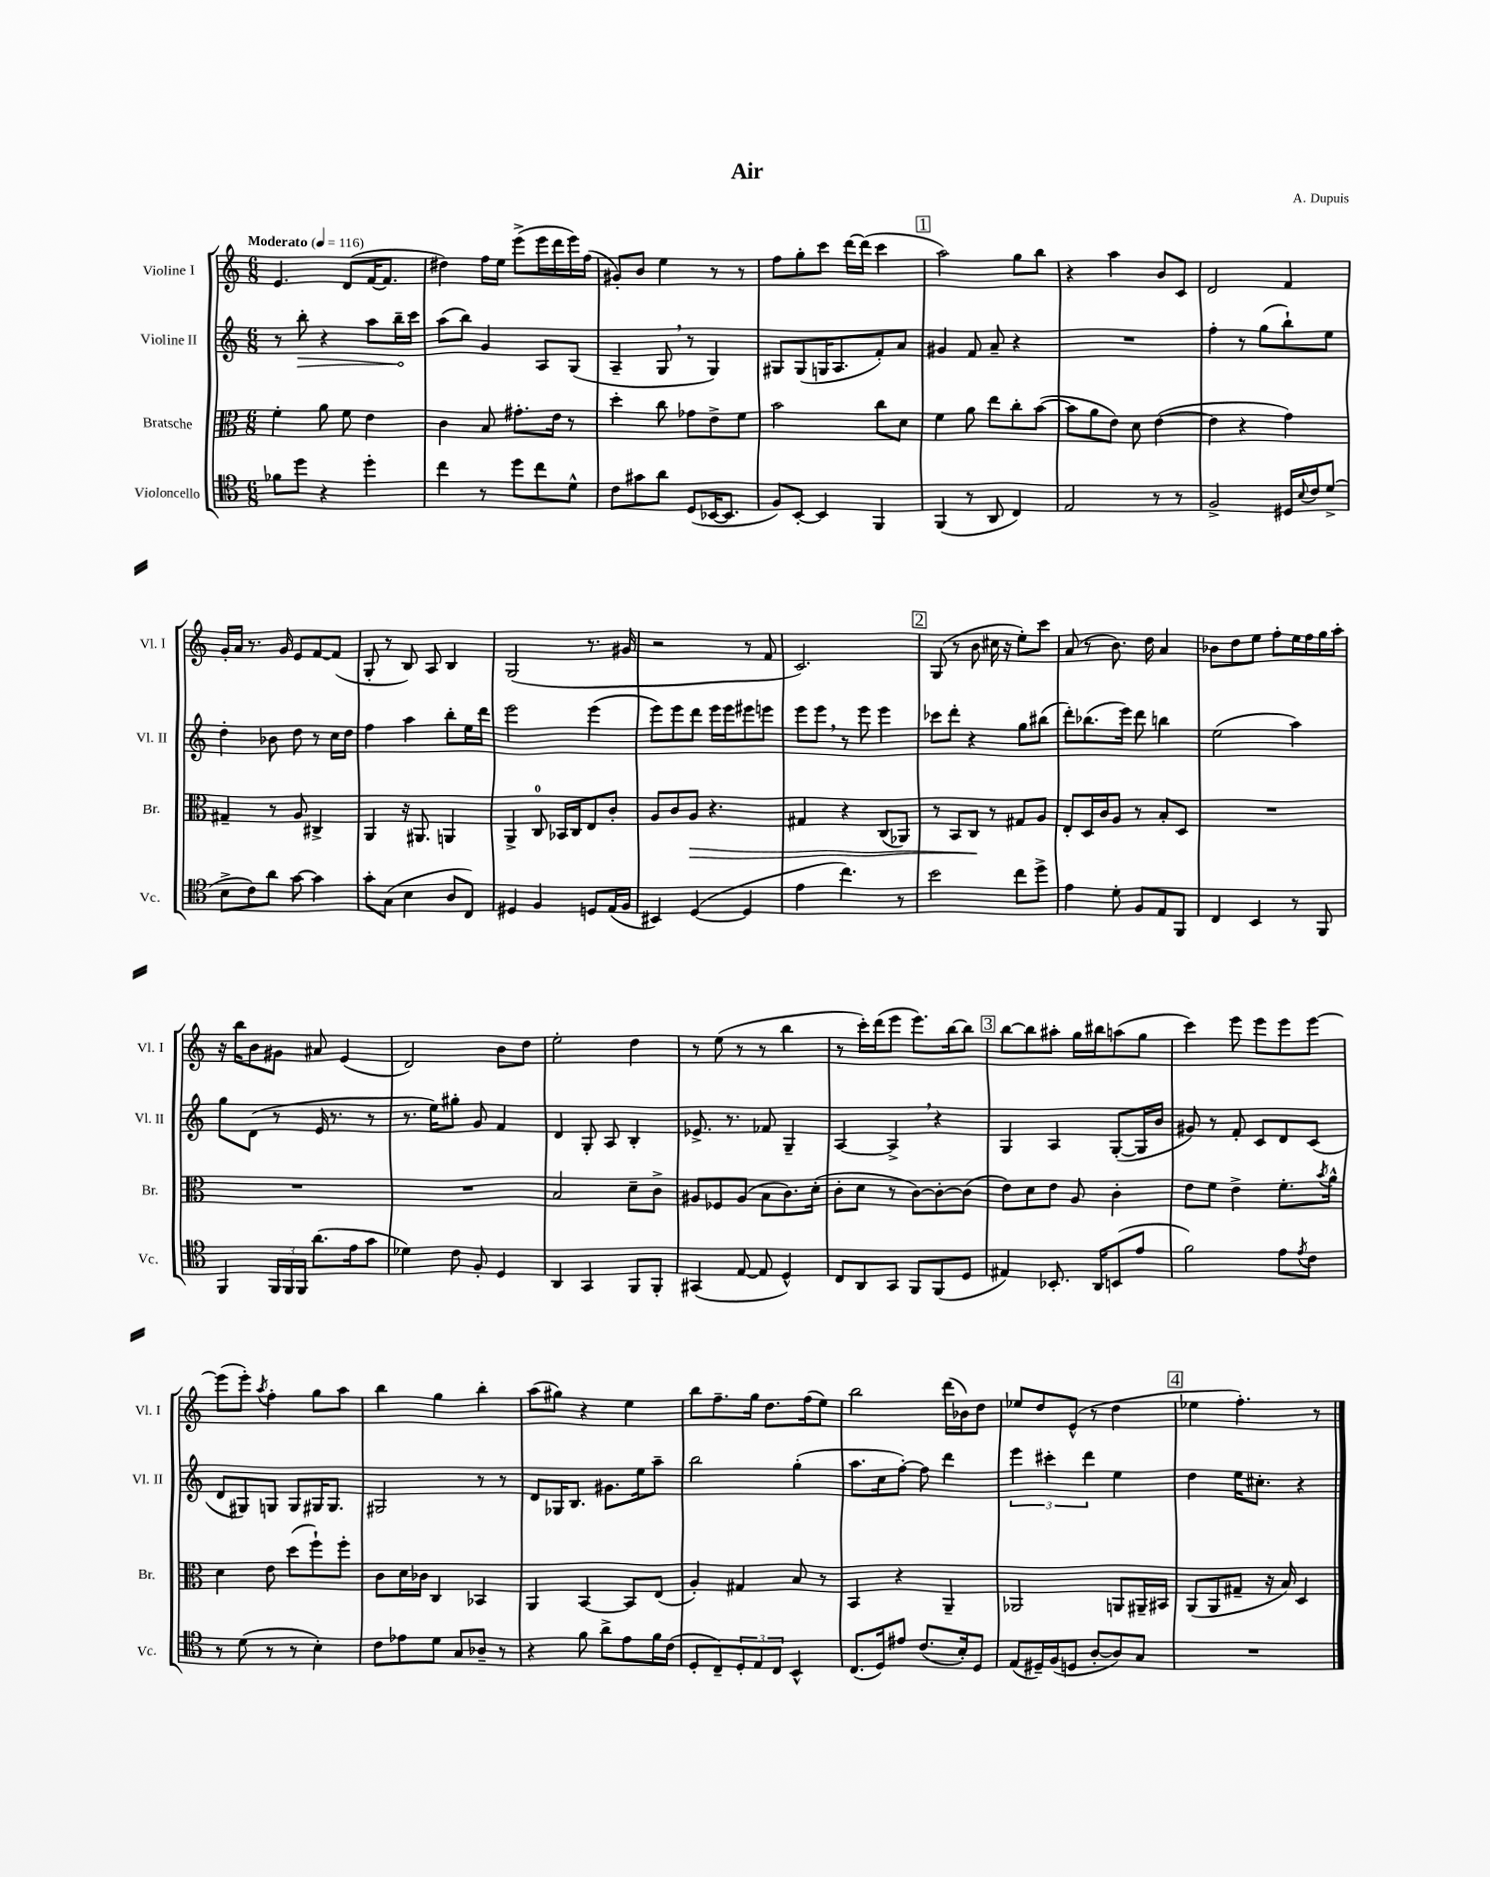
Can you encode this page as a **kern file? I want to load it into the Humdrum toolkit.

**kern	**kern	**dynam	**kern	**dynam	**kern
*part4	*part3	*part3	*part2	*part2	*part1
*staff4	*staff3	*staff3	*staff2	*staff2	*staff1
*I"Violoncello	*I"Bratsche	*	*I"Violine II	*	*I"Violine I
*I'Vc.	*I'Br.	*	*I'Vl. II	*	*I'Vl. I
*clefC4	*clefC3	*	*clefG2	*	*clefG2
*k[]	*k[]	*	*k[]	*	*k[]
*M6/8	*M6/8	*	*M6/8	*	*M6/8
*MM116	*MM116	*	*MM116	*	*MM116
=1	=1	=1	=1	=1	=1
!	!	!	!	!	!LO:TX:a:B:t=Moderato
8f-X\L	4f'\	.	8r	.	4.e/
!	!	!	!	!LO:HP:b	!
8dd\J	.	.	8bb'\	>	.
4r	8a\	.	4r	.	.
.	8f\	.	.	.	(8d/L
4dd'\	4e\	.	8aa\L	.	[16f/K
.	.	.	.	.	8.f/J]
.	.	.	16bb~\L	.	.
.	.	.	16ccc\JJ	]	.
=2	=2	=2	=2	=2	=2
4cc\	4c\	.	(8aa\L	.	4dd#X\)
.	.	.	8bb\J)	.	.
8r	8B/	.	4g/	.	16ff\LL
.	.	.	.	.	16ee\JJ
8dd\L	8.g#X'\L	.	.	.	(8eee^\L
8cc\	.	.	8A/L	.	16eee\L
.	16e\Jk	.	.	.	16ddd\
8d^^\J	8r	.	(8G/J	.	16eee\)
.	.	.	.	.	(16ff\JJ
=3	=3	=3	=3	=3	=3
8c\L	4dd'\	.	4A~/	.	8g#X'/L)
8g#X\	.	.	.	.	8b/J
8a\J	8cc\	.	8G,/	.	4ee\
(8D/L	8g-X\L	.	8r	.	.
[16BB-X/K	8e^\	.	4G/)	.	8r
8.BB-/J]	.	.	.	.	.
.	8f\J	.	.	.	8r
=4	=4	=4	=4	=4	=4
8F/L)	2b\	.	8G#X/L	.	8ff\L
[8BB'/J	.	.	(8G#/	.	8gg'\
4BB/]	.	.	16Gn/K	.	8ccc\J
.	.	.	8.A/	.	.
.	.	.	.	.	[16ddd\LL
.	.	.	.	.	(16ddd\JJ]
4FF/	8cc\L	.	8f'/)	.	4ccc\
.	8d\J	.	8a/J	.	.
!!LO:REH:place=s1:t=1
=5	=5	=5	=5	=5	=5
(4FF/	4f\	.	4g#X/	.	2aa\)
8r	8a\	.	8f/	.	.
8AA/	8ee\L	.	8a~/	.	.
4C/)	8cc'\	.	4r	.	8gg\L
.	([8b\J	.	.	.	8bb\J
=6	=6	=6	=6	=6	=6
2E/	8b\L]	.	2.r	.	4r
.	8a\	.	.	.	.
.	8e\J)	.	.	.	4aa\
.	8d\	.	.	.	.
8r	([4e\	.	.	.	8b/L
8r	.	.	.	.	8c/J
=7	=7	=7	=7	=7	=7
2F^/	4e\]	.	4ff'\	.	2d/
.	4r	.	8r	.	.
.	.	.	(8gg\L	.	.
16D#X/LL	4g\)	.	8bb`\)	.	4f/
8qqB/	.	.	.	.	.
16c/J	.	.	.	.	.
(8d^/J	.	.	8ee\J	.	.
!!LO:LB:g=z
=8	=8	=8	=8	=8	=8
8B^\L	4G#X~/	.	4dd'\	.	16g'/LL
.	.	.	.	.	16a/JJ
8c\)	.	.	.	.	8.r
8a\J	8r	.	8b-X\	.	.
.	.	.	.	.	16g/
[8g\	8A/	.	8dd\	.	8e/L
4g\]	4C#X^/	.	8r	.	[8f/
.	.	.	16cc\LL	.	(8f/J]
.	.	.	16dd\JJ	.	.
=9	=9	=9	=9	=9	=9
8g'\L	4AA/	.	4ff\	.	8G'/
(8G\J	.	.	.	.	8r
4B\	16r	.	4aa\	.	8B/)
.	8.AA#X/	.	.	.	.
.	.	.	.	.	8A/
8A/L	4AAn/	.	8bb'\L	.	4B/
8C/J)	.	.	16ee\L	.	.
.	.	.	16ddd\JJ	.	.
=10	=10	=10	=10	=10	=10
4D#X/	4AA^/	.	2eee\	.	(2G/
4F/	8C/	.	.	.	.
.	16BB-X/LL	.	.	.	.
.	16C/J	.	.	.	.
8Dn/L	8E/	.	(4eee\	.	8.r
(16E/L	8c'/J	.	.	.	.
16F/JJ	.	.	.	.	16g#X/
=11	=11	=11	=11	=11	=11
4BB#X/)	8A/L	.	8eee\L)	.	2r
.	8c/	.	8eee\	.	.
!	!	!LO:HP:b	!	!	!
([4D/	8A/J	>	8ddd\J	.	.
.	4.r	.	16eee\LL	.	.
.	.	.	16eee\J	.	.
4D/]	.	.	8eee#X\	.	8r
.	.	.	8eeen\J	.	8f/
=12	=12	=12	=12	=12	=12
4e\	4G#X/	.	8eee\L	.	2.c/)
.	.	.	8eee,\J	.	.
4.cc\)	4r	.	8r	.	.
.	.	.	8eee\	.	.
.	(8C/L	.	4eee\	.	.
8r	8AA-X/J)	.	.	.	.
!!LO:REH:place=s1:t=2
=13	=13	=13	=13	=13	=13
2b\	8r	.	8ccc-X\L	.	(8G/
.	8BB/L	.	8ddd'\J	.	8r
.	8C/J	.	4r	.	8b\
.	8r	]	.	.	16cc#X\
.	.	.	.	.	16r
8cc\L	8G#X/L	.	8gg\L	.	8ee'\L)
8dd^\J	8A/J	.	(8bb#X\J	.	8ccc\J
=14	=14	=14	=14	=14	=14
4e\	8E'/L	.	8ddd'\L)	.	(8a/
.	16D/L	.	(8.bb-X\	.	8r
.	16c/J	.	.	.	.
8d'\	8A/J	.	.	.	8.b\)
.	.	.	16eee\Jk)	.	.
8F/L	8r	.	8ddd\	.	.
.	.	.	.	.	16dd\
8E/	8B'/L	.	4bbn\	.	4a/
8FF/J	8D/J	.	.	.	.
=15	=15	=15	=15	=15	=15
4C/	2.r	.	(2ee\	.	8b-X\L
.	.	.	.	.	8dd\
4BB/	.	.	.	.	8ee\J
.	.	.	.	.	8ff'\L
8r	.	.	4aa\)	.	16ee\L
.	.	.	.	.	16ff\
8FF/	.	.	.	.	16gg\
.	.	.	.	.	16aa'\JJ
!!LO:LB:g=z
=16	=16	=16	=16	=16	=16
4FF/	2.r	.	8gg\L	.	16r
.	.	.	.	.	16bb\KL
.	.	.	(8d\J	.	8b\
24FF/LL	.	.	8r	.	8g#X\J
24FF/	.	.	.	.	.
24FF/JJ	.	.	.	.	.
(8.a\L	.	.	16e/	.	8a#X/
.	.	.	8.r	.	.
.	.	.	.	.	(4e/
16e\k	.	.	.	.	.
8g\J	.	.	8r	.	.
=17	=17	=17	=17	=17	=17
4d-X\)	2.r	.	8.r	.	2d/)
.	.	.	16ee\KL)	.	.
8c\	.	.	8gg#X'\J	.	.
8F'/	.	.	8g/	.	.
4D/	.	.	4f/	.	8b\L
.	.	.	.	.	8dd\J
=18	=18	=18	=18	=18	=18
4AA/	2B/	.	4d/	.	2ee'\
4GG/	.	.	8G'/	.	.
.	.	.	8A/	.	.
8FF/L	8d~\L	.	4B'/	.	4dd\
8FF'/J	8c^\J	.	.	.	.
=19	=19	=19	=19	=19	=19
(4GG#X/	8A#X/L	.	8.e-X^/	.	8r
.	8F-X/	.	.	.	(8ee\
.	.	.	8.r	.	.
[8E/	(8A#/J	.	.	.	8r
8E/]	8B\L	.	8f-X/	.	8r
4D^^/)	8.c\)	.	4G~/	.	4bb\
.	(16d'\Jk	.	.	.	.
=20	=20	=20	=20	=20	=20
8C/L	8c'\L	.	[4A/	.	8r
8AA/	8d\J	.	.	.	16ccc'\LL)
.	.	.	.	.	(16ddd\J
8GG/J	8r	.	4A^,/]	.	8eee\J
8FF/L	[8c\L)	.	.	.	8.eee\L)
(8FF/	8c'\_	.	4r	.	.
.	.	.	.	.	[16bb\k
8D/J	(8c\J]	.	.	.	8bb\J]
!!LO:REH:place=s1:t=3
=21	=21	=21	=21	=21	=21
4E#X/)	8e\L)	.	4G/	.	[8bb\L
.	8d\	.	.	.	8bb\]
8.BB-X'/	8e\J	.	4A/	.	8aa#X'\J
.	8A/	.	.	.	16gg\LL
16AA/KL	.	.	.	.	16bb#X\J
(8BBn/	4c'\	.	([8G'/L	.	(8aan\
8e/J	.	.	16G/L]	.	8gg\J
.	.	.	16b/JJ	.	.
=22	=22	=22	=22	=22	=22
2f\)	8e\L	.	8g#X/)	.	4ccc\)
.	8f\J	.	8r	.	.
.	4e^\	.	8f'/	.	8eee\
.	.	.	8c/L	.	8eee\L
8e\L	8.f'\L	.	8d/	.	8eee\
8qe/	.	.	.	.	.
8c\J	.	.	(8c/J	.	[8eee\J
.	8qb/	.	.	.	.
.	16a^^\Jk	.	.	.	.
!!LO:LB:g=z
=23	=23	=23	=23	=23	=23
8r	4d\	.	8d/L	.	(8eee\L]
(8d\	.	.	8G#X/)	.	8eee'\J)
.	.	.	.	.	8qaa/
8r	8e\	.	8Gn/J	.	4ff'\
8r	(8dd\L	.	8G/L	.	.
4B'\)	8ff`\)	.	16G#X/K	.	8gg\L
.	.	.	8.G#/J	.	.
.	8ff'\J	.	.	.	8aa\J
=24	=24	=24	=24	=24	=24
8c\L	8c\L	.	2G#X/	.	4bb\
8e-X\	16d\L	.	.	.	.
.	16c-X\JJ	.	.	.	.
8d\J	4C/	.	.	.	4gg\
8G/L	.	.	.	.	.
8A-X~/J	4BB-X/	.	8r	.	4bb'\
8r	.	.	8r	.	.
=25	=25	=25	=25	=25	=25
4r	4AA/	.	8d/L	.	(8aa\L
.	.	.	16G-X/K	.	8gg#X\J)
.	.	.	8.B/J	.	.
8f\	[4BB/	.	.	.	4r
8a^\L	.	.	8.g#X\L	.	.
8e\	8BB/L]	.	.	.	4ee\
.	.	.	16ee\k	.	.
16f\L	(8E/J	.	8aa~\J	.	.
(16c\JJ	.	.	.	.	.
=26	=26	=26	=26	=26	=26
8D'/L	4A'/)	.	2bb\	.	8bb\L
8C~/)	.	.	.	.	8.ff~\
12D'/	4G#X/	.	.	.	.
.	.	.	.	.	16gg\Jk
12E/	.	.	.	.	.
.	.	.	.	.	8.dd\L
12C/J	.	.	.	.	.
4BB^^/	8B/	.	(4gg'\	.	.
.	.	.	.	.	(16ff\k
.	8r	.	.	.	8ee\J)
=27	=27	=27	=27	=27	=27
(8.C/L	4BB/	.	8.aa\L	.	2bb\
16D/k)	.	.	16cc\k	.	.
8e#X/J	4r	.	[8ff'\J)	.	.
(8.c/L	.	.	8ff\]	.	.
.	4AA~/	.	4ddd\	.	(16ddd\LL
16B'/k)	.	.	.	.	16b-X\J)
8D/J	.	.	.	.	8dd\J
=28	=28	=28	=28	=28	=28
(8E/L	2AA-X/	.	6eee\	.	8ee-X/L
16D#X~/L)	.	.	.	.	8dd/
.	.	.	6ccc#X'\	.	.
(16F/J	.	.	.	.	.
8Dn/J	.	.	.	.	(8e^^/J
.	.	.	6ddd\	.	.
[8A'/L	.	.	.	.	8r
8A/])	8AAn/L	.	4ee\	.	4dd\
8G/J	16AA#X~/L	.	.	.	.
.	16BB#X/JJ	.	.	.	.
!!LO:REH:place=s1:t=4
=29	=29	=29	=29	=29	=29
2.r	(8AA/L	.	4dd\	.	4ee-X\
.	8AA/	.	.	.	.
.	8G#X~/J	.	16ee\KL	.	4.ff'\)
.	.	.	8.cc#X'\J	.	.
.	16r	.	.	.	.
.	16B/)	.	.	.	.
.	4D/	.	4r	.	.
.	.	.	.	.	8r
==	==	==	==	==	==
*-	*-	*-	*-	*-	*-
